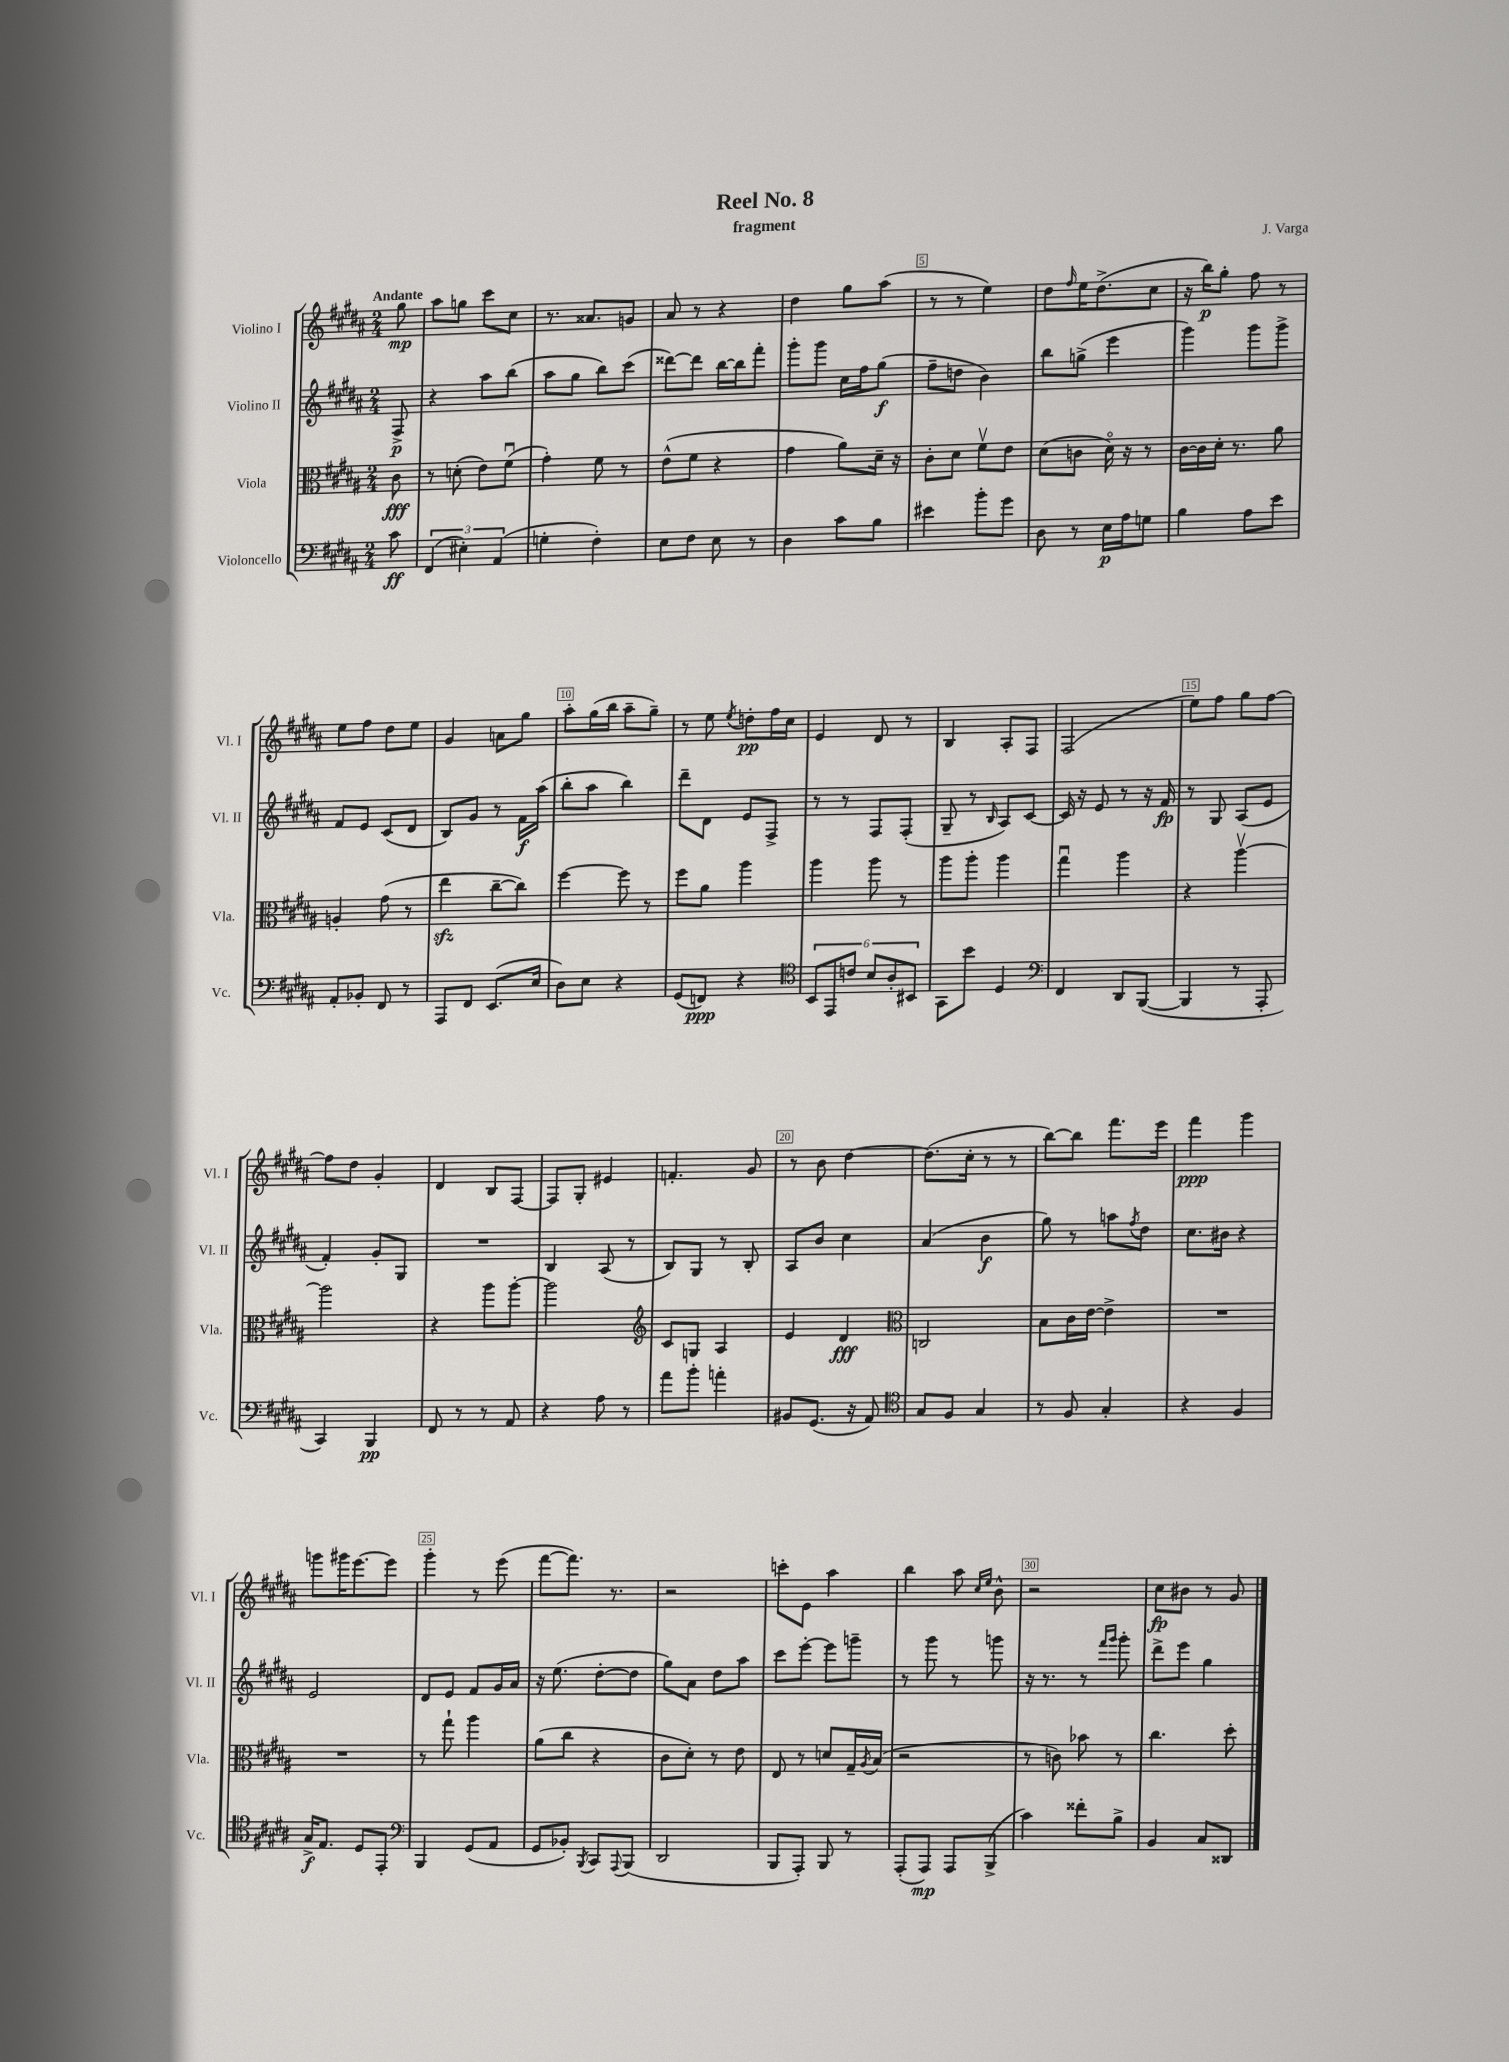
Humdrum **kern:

**kern	**dynam	**kern	**dynam	**kern	**dynam	**kern	**dynam
*part4	*part4	*part3	*part3	*part2	*part2	*part1	*part1
*staff4	*staff4	*staff3	*staff3	*staff2	*staff2	*staff1	*staff1
*I"Violoncello	*	*I"Viola	*	*I"Violino II	*	*I"Violino I	*
*I'Vc.	*	*I'Vla.	*	*I'Vl. II	*	*I'Vl. I	*
*clefF4	*	*clefC3	*	*clefG2	*	*clefG2	*
*k[f#c#g#d#a#]	*	*k[f#c#g#d#a#]	*	*k[f#c#g#d#a#]	*	*k[f#c#g#d#a#]	*
*M2/4	*	*M2/4	*	*M2/4	*	*M2/4	*
=	=	=	=	=	=	=	=
!	!	!	!	!	!	!LO:TX:a:B:t=Andante	!
8c#\	ff	8c#\	fff	8F#^/	p	8gg#\	mp
=1	=1	=1	=1	=1	=1	=1	=1
(6FF#/	.	8r	.	4r	.	8aa#\L	.
.	.	(8dn'\	.	.	.	8ggn\J	.
6E#X'\)	.	.	.	.	.	.	.
.	.	8e\L)	.	8aa#\L	.	8ccc#\L	.
(6AA#/	.	.	.	.	.	.	.
.	.	(8f#u\J	.	(8bb\J	.	8cc#\J	.
=2	=2	=2	=2	=2	=2	=2	=2
4Gn'\	.	4g#'\)	.	8aa#\L	.	8.r	.
.	.	.	.	8gg#\J	.	.	.
.	.	.	.	.	.	8.a##X/L	.
4F#'\)	.	8f#\	.	8bb\L)	.	.	.
.	.	8r	.	(8ccc#\J	.	8gn/J	.
=3	=3	=3	=3	=3	=3	=3	=3
8E\L	.	(8e^^\L	.	[8ddd##X\L)	.	8a#/	.
8F#\J	.	8f#\J	.	8ddd##\J]	.	8r	.
8E\	.	4r	.	[16bb\LL	.	4r	.
.	.	.	.	16bb\J]	.	.	.
8r	.	.	.	8fff#'\J	.	.	.
=4	=4	=4	=4	=4	=4	=4	=4
4D#\	.	4g#\	.	8ggg#'\L	.	4dd#\	.
.	.	.	.	8ggg#\J	.	.	.
8c#\L	.	8a#\L)	.	16cc#\LL	.	8gg#\L	.
.	.	.	.	16ff#\J	.	.	.
8B\J	.	16d#~\Jk	.	(8gg#\J	f	(8aa#\J	.
.	.	16r	.	.	.	.	.
=5	=5	=5	=5	=5	=5	=5	=5
4e#X\	.	8c#'\L	.	8ff#~\L	.	8r	.
.	.	8d#\J	.	8ddn\J	.	8r	.
8b'\L	.	8f#v\L	.	4b\)	.	4ee\)	.
8g#\J	.	8e\J	.	.	.	.	.
=6	=6	=6	=6	=6	=6	=6	=6
8D#\	.	(8d#\L	.	8bb\L	.	8dd#\L	.
.	.	.	.	.	.	16qqff#/	.
8r	.	8cn\J	.	(8ggn^\J	.	16ee\K	.
.	.	.	.	.	.	(8.dd#^\	.
16E\LL	p	16d#\)	.	4eee\	.	.	.
16A#\J	.	16r	.	.	.	.	.
8Gn\J	.	8r	.	.	.	8cc#\J	.
=7	=7	=7	=7	=7	=7	=7	=7
4B\	.	[16c#\LL	.	4ggg#\)	.	16r	.
.	.	16c#\]	.	.	.	16bb\KL)	p
.	.	16d#'\JJ	.	.	.	8gg#'\J	.
.	.	8.r	.	.	.	.	.
8A#\L	.	.	.	8ggg#\L	.	8ff#\	.
8e\J	.	8a#\	.	8ggg#^\J	.	8r	.
!!LO:LB:g=z
=8	=8	=8	=8	=8	=8	=8	=8
8AA#'/L	.	4An'/	.	8f#/L	.	8ee\L	.
8BB-X'/J	.	.	.	8e/J	.	8ff#\J	.
8FF#/	.	(8g#\	.	(8c#/L	.	8dd#\L	.
8r	.	8r	.	8d#/J	.	8ee\J	.
=9	=9	=9	=9	=9	=9	=9	=9
8AAA#/L	.	4eezz\	.	8B/L)	.	4g#/	.
8FF#/J	.	.	.	8g#/J	.	.	.
(8.EE/L	.	[8cc#~\L	.	8r	.	8an\L	.
.	.	8cc#\J])	.	16f#\LL	f	8gg#\J	.
16E/Jk	.	.	.	(16aa#\JJ	.	.	.
=10	=10	=10	=10	=10	=10	=10	=10
8D#\L)	.	[4ff#\	.	8bb'\L	.	8aa#'\L	.
8E\J	.	.	.	8aa#\J	.	(16gg#\L	.
.	.	.	.	.	.	16bb\JJ	.
4r	.	8ff#\]	.	4bb\)	.	8aa#~\L	.
.	.	8r	.	.	.	8gg#~\J)	.
=11	=11	=11	=11	=11	=11	=11	=11
(8GG#/L	.	8ff#\L	.	8ddd#~\L	.	8r	.
8FFn/J)	ppp	8a#\J	.	8d#\J	.	8ee\	.
.	.	.	.	.	.	8qee/	.
4r	.	4aa#\	.	8e/L	.	8ddn'\L	pp
.	.	.	.	8F#^/J	.	16ff#\L	.
.	.	.	.	.	.	16cc#\JJ	.
=12	=12	=12	=12	=12	=12	=12	=12
*clefC4	*	*	*	*	*	*	*
12BB/L	.	4aa#\	.	8r	.	4e/	.
12EE/	.	.	.	.	.	.	.
.	.	.	.	8r	.	.	.
12cn/J	.	.	.	.	.	.	.
12B/L	.	8aa#\	.	8F#/L	.	8d#/	.
12A#'/	.	.	.	.	.	.	.
.	.	8r	.	(8F#'/J	.	8r	.
12BB#X/J	.	.	.	.	.	.	.
=13	=13	=13	=13	=13	=13	=13	=13
8GG#\L	.	8aa#\L	.	8G#~/	.	4B/	.
8b\J	.	8aa#'\J	.	8r	.	.	.
.	.	.	.	16qqB/	.	.	.
4D#/	.	4aa#\	.	8A#/L)	.	8A#'/L	.
.	.	.	.	[8c#/J	.	8F#/J	.
=14	=14	=14	=14	=14	=14	=14	=14
*clefF4	*	*	*	*	*	*	*
4FF#/	.	4gg#u\	.	16c#/]	.	(2F#/	.
.	.	.	.	16r	.	.	.
.	.	.	.	8e/	.	.	.
8DD#/L	.	4aa#\	.	8r	.	.	.
([8BBB/J	.	.	.	16r	.	.	.
.	.	.	.	16f#/	fp	.	.
=15	=15	=15	=15	=15	=15	=15	=15
4BBB/]	.	4r	.	8r	.	8ee\L)	.
.	.	.	.	8G#/	.	8ff#\J	.
8r	.	[4aa#v\	.	(8A#/L	.	8gg#\L	.
8AAA#'/	.	.	.	8e/J	.	[8ff#\J	.
!!LO:LB:g=z
=16	=16	=16	=16	=16	=16	=16	=16
4CC#/)	.	2aa#\]	.	4f#'/)	.	8ff#\L]	.
.	.	.	.	.	.	8dd#\J	.
4BBB/	pp	.	.	8g#'/L	.	4g#'/	.
.	.	.	.	8G#/J	.	.	.
=17	=17	=17	=17	=17	=17	=17	=17
8FF#/	.	4r	.	2r	.	4d#/	.
8r	.	.	.	.	.	.	.
8r	.	8aa#\L	.	.	.	8B/L	.
8AA#/	.	[8aa#'\J	.	.	.	[8F#/J	.
=18	=18	=18	=18	=18	=18	=18	=18
4r	.	2aa#\]	.	4B/	.	8F#/L]	.
.	.	.	.	.	.	8G#'/J	.
8A#\	.	.	.	(8A#/	.	4e#X/	.
8r	.	.	.	8r	.	.	.
=19	=19	=19	=19	=19	=19	=19	=19
*	*	*clefG2	*	*	*	*	*
8a#\L	.	8c#/L	.	8B/L)	.	4.fn'/	.
8b'\J	.	8Gn/J	.	8G#/J	.	.	.
4an'\	.	4A#/	.	8r	.	.	.
.	.	.	.	8B'/	.	8g#/	.
=20	=20	=20	=20	=20	=20	=20	=20
8BB#X/L	.	4e/	.	8A#/L	.	8r	.
(8.GG#/J	.	.	.	8b/J	.	8b\	.
.	.	4d#/	fff	4cc#\	.	[4dd#\	.
16r	.	.	.	.	.	.	.
8AA#/)	.	.	.	.	.	.	.
=21	=21	=21	=21	=21	=21	=21	=21
*clefC4	*	*clefC3	*	*	*	*	*
8G#/L	.	2Cn/	.	(4a#/	.	(8.dd#\L]	.
8F#/J	.	.	.	.	.	.	.
.	.	.	.	.	.	16cc#'\Jk	.
4G#/	.	.	.	4b\	f	8r	.
.	.	.	.	.	.	8r	.
=22	=22	=22	=22	=22	=22	=22	=22
8r	.	8B\L	.	8gg#\)	.	[8bb\L)	.
8F#/	.	16c#\L	.	8r	.	8bb\J]	.
.	.	[16e\JJ	.	.	.	.	.
4G#'/	.	4e^\]	.	8aan\L	.	8.fff#\L	.
.	.	.	.	8qff#/	.	.	.
.	.	.	.	8dd#\J	.	.	.
.	.	.	.	.	.	16eee\Jk	.
=23	=23	=23	=23	=23	=23	=23	=23
4r	.	2r	.	8.cc#\L	.	4fff#\	ppp
.	.	.	.	16b#X\Jk	.	.	.
4F#/	.	.	.	4r	.	4ggg#\	.
!!LO:LB:g=z
=24	=24	=24	=24	=24	=24	=24	=24
16G#^/KL	f	2r	.	2e/	.	8gggn\L	.
8.E/J	.	.	.	.	.	.	.
.	.	.	.	.	.	16ggg#X\K	.
.	.	.	.	.	.	[8.eee\	.
8D#/L	.	.	.	.	.	.	.
8EE'/J	.	.	.	.	.	8eee\J]	.
=25	=25	=25	=25	=25	=25	=25	=25
*clefF4	*	*	*	*	*	*	*
4BBB/	.	8r	.	8d#/L	.	4ggg#'\	.
.	.	8gg#`\	.	8e/J	.	.	.
(8GG#/L	.	4aa#\	.	8f#/L	.	8r	.
8AA#/J	.	.	.	16g#/L	.	(8eee\	.
.	.	.	.	16a#/JJ	.	.	.
=26	=26	=26	=26	=26	=26	=26	=26
8GG#/L	.	(8a#\L	.	16r	.	[8fff#\L	.
.	.	.	.	(8.ee\	.	.	.
8BB-X'/J)	.	8cc#\J	.	.	.	8.fff#\J])	.
8qBBB/	.	.	.	.	.	.	.
8CC#/L	.	4r	.	[8dd#'\L	.	.	.
.	.	.	.	.	.	8.r	.
8qqAAA#/	.	.	.	.	.	.	.
(8BBB/J	.	.	.	8dd#\J]	.	.	.
=27	=27	=27	=27	=27	=27	=27	=27
2DD#/	.	8c#\L	.	8gg#\L)	.	2r	.
.	.	8d#'\J)	.	8a#\J	.	.	.
.	.	8r	.	8dd#\L	.	.	.
.	.	8e\	.	8aa#\J	.	.	.
=28	=28	=28	=28	=28	=28	=28	=28
8BBB/L	.	8E/	.	8ccc#\L	.	8cccn'\L	.
8AAA#'/J)	.	8r	.	[8eee'\J	.	8e\J	.
8BBB/	.	8dn/L	.	8eee\L]	.	4aa#\	.
8r	.	16G#~/L	.	8gggn~\J	.	.	.
.	.	8qA#/	.	.	.	.	.
.	.	(16B/JJ	.	.	.	.	.
=29	=29	=29	=29	=29	=29	=29	=29
(8AAA#'/L	.	2r	.	8r	.	4bb\	.
8AAA#/J)	mp	.	.	8ggg#\	.	.	.
8AAA#/L	.	.	.	8r	.	8aa#\	.
.	.	.	.	.	.	16qqcc#/LL	.
.	.	.	.	.	.	16qqee/JJ	.
(8BBB^/J	.	.	.	8gggn\	.	8b^^\	.
=30	=30	=30	=30	=30	=30	=30	=30
4c#\)	.	8r	.	16r	.	2r	.
.	.	.	.	8.r	.	.	.
.	.	8cn\)	.	.	.	.	.
8f##X'\L	.	8b-X\	.	8r	.	.	.
.	.	.	.	16qqfff#/LL	.	.	.
.	.	.	.	16qqggg#/JJ	.	.	.
8B^\J	.	8r	.	8ggg#'\	.	.	.
=31	=31	=31	=31	=31	=31	=31	=31
4BB/	.	4.cc#\	.	8ddd#^\L	.	8cc#\L	fp
.	.	.	.	8eee\J	.	8b#X\J	.
8C#/L	.	.	.	4gg#\	.	8r	.
8DD##X/J	.	8dd#'\	.	.	.	8g#/	.
==	==	==	==	==	==	==	==
*-	*-	*-	*-	*-	*-	*-	*-
